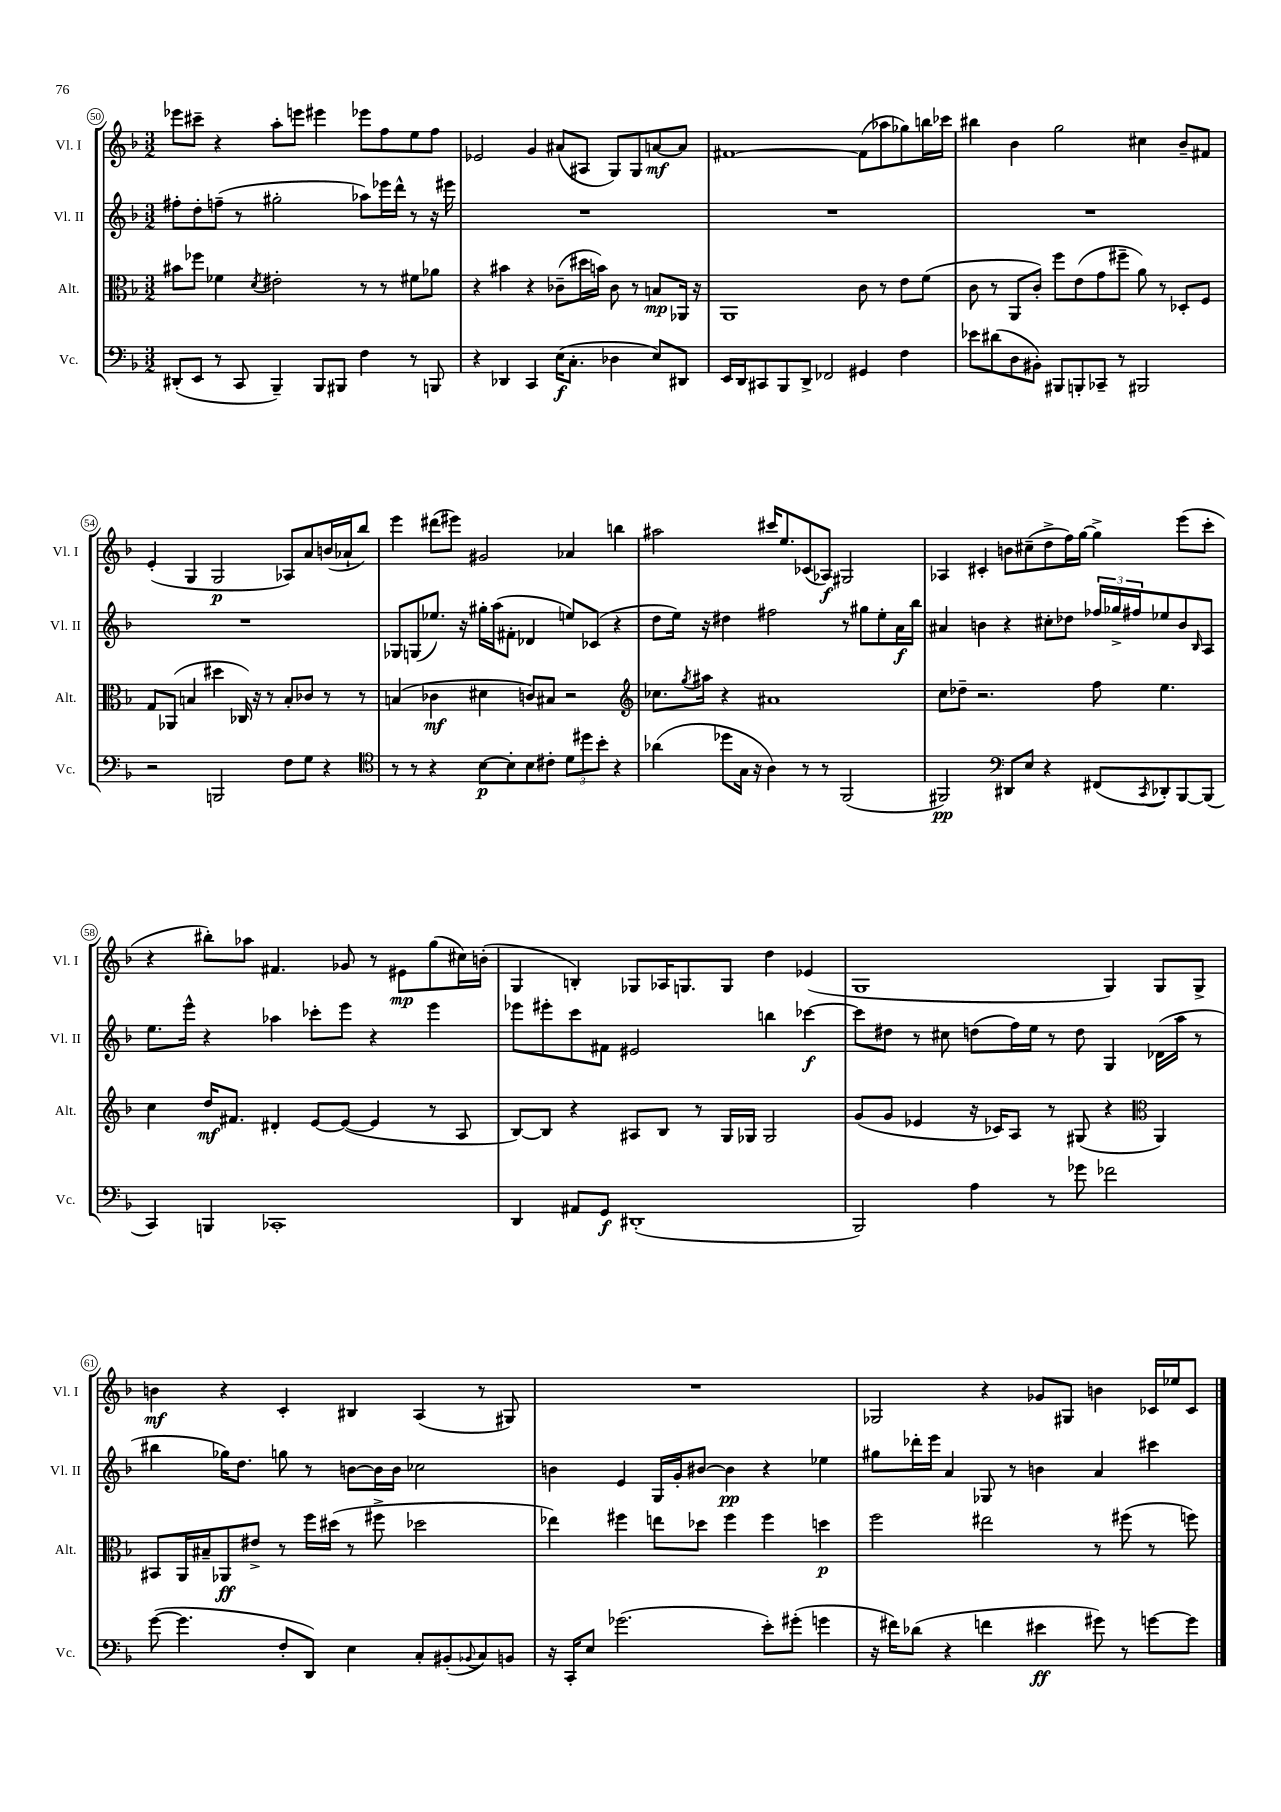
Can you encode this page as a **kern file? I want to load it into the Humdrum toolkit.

**kern	**dynam	**kern	**dynam	**kern	**dynam	**kern	**dynam
*part4	*part4	*part3	*part3	*part2	*part2	*part1	*part1
*staff4	*staff4	*staff3	*staff3	*staff2	*staff2	*staff1	*staff1
*I"Vc.	*	*I"Alt.	*	*I"Vl. II	*	*I"Vl. I	*
*I'Vc.	*	*I'Alt.	*	*I'Vl. II	*	*I'Vl. I	*
*clefF4	*	*clefC3	*	*clefG2	*	*clefG2	*
*k[b-]	*	*k[b-]	*	*k[b-]	*	*k[b-]	*
*M3/2	*	*M3/2	*	*M3/2	*	*M3/2	*
=50	=50	=50	=50	=50	=50	=50	=50
(8DD#X'/L	.	8b#X\L	.	8ff#X'\L	.	8eee-X\L	.
8EE/J	.	8ff-X\J	.	8dd'\	.	8ccc#X~\J	.
8r	.	4f-X\	.	(8ffn~\J	.	4r	.
8CC/	.	.	.	8r	.	.	.
.	.	8qd/	.	.	.	.	.
4BBB-~/)	.	2e#X'\	.	2gg#X'\	.	8aa'\L	.
.	.	.	.	.	.	8eeen\J	.
8BBB-/L	.	.	.	.	.	4eee#X\	.
8BBB#X/J	.	.	.	.	.	.	.
4F\	.	8r	.	8aa-X\L)	.	8eee-X\L	.
.	.	8r	.	16eee-X\L	.	8ff\	.
.	.	.	.	16ddd^^\JJ	.	.	.
8r	.	8f#X\L	.	8r	.	8ee\	.
8BBBn/	.	8a-X\J	.	16r	.	8ff\J	.
.	.	.	.	16eee#X\	.	.	.
=51	=51	=51	=51	=51	=51	=51	=51
4r	.	4r	.	1.r	.	2e-X/	.
4DD-X/	.	4b#X\	.	.	.	.	.
4CC/	.	4r	.	.	.	4g/	.
(16E\KL	f	(8c-X~\L	.	.	.	(8a#X/L	.
8.C'\J	.	.	.	.	.	.	.
.	.	16dd#X\L	.	.	.	8A#X/J	.
.	.	16bn\JJ)	.	.	.	.	.
4D-X\	.	8c-\	.	.	.	8G/L)	.
.	.	8r	.	.	.	8G/	.
8E/L)	.	8Bn/L	mp	.	.	[8an/	mf
8DD#X/J	.	16AA-X/Jk	.	.	.	8a/J]	.
.	.	16r	.	.	.	.	.
=52	=52	=52	=52	=52	=52	=52	=52
16EE/LL	.	1AA	.	1.r	.	[1f#X	.
16DD/J	.	.	.	.	.	.	.
8CC#X/	.	.	.	.	.	.	.
8BBB-/	.	.	.	.	.	.	.
8DD^/J	.	.	.	.	.	.	.
2FF-X/	.	.	.	.	.	.	.
4GG#X/	.	8c\	.	.	.	(8f#\L]	.
.	.	8r	.	.	.	8aa-X\	.
4F\	.	8e\L	.	.	.	8gg-X\)	.
.	.	(8f\J	.	.	.	16bbn\L	.
.	.	.	.	.	.	16ccc-X\JJ	.
=53	=53	=53	=53	=53	=53	=53	=53
8e-X\L	.	8c\	.	1.r	.	4bb#X\	.
(8d#X\	.	8r	.	.	.	.	.
8D\	.	8AA/L	.	.	.	4b-\	.
8BB#X'\J)	.	8c'/J)	.	.	.	.	.
8BBB#X/L	.	8ff\L	.	.	.	2gg\	.
8BBBn'/	.	(8e\	.	.	.	.	.
8CC-X~/J	.	8g\	.	.	.	.	.
8r	.	8ff#X~\J	.	.	.	.	.
2BBB#X/	.	8a\)	.	.	.	4cc#X\	.
.	.	8r	.	.	.	.	.
.	.	8D-X'/L	.	.	.	8b-~/L	.
.	.	8F/J	.	.	.	8f#X/J	.
!!LO:LB:g=z
=54	=54	=54	=54	=54	=54	=54	=54
2r	.	8G/L	.	1.r	.	(4e'/	.
.	.	(8AA-X/J	.	.	.	.	.
.	.	4Bn/	.	.	.	4G/	.
2BBBn/	.	4dd#X\	.	.	.	2G/	p
.	.	16C-X/)	.	.	.	.	.
.	.	16r	.	.	.	.	.
.	.	8r	.	.	.	.	.
8F\L	.	8B'/L	.	.	.	8A-X/L)	.
8G\J	.	8c-X/J	.	.	.	8a/	.
4r	.	8r	.	.	.	(16bn/L	.
.	.	.	.	.	.	16a-X`/J	.
.	.	8r	.	.	.	8bb-/J)	.
=55	=55	=55	=55	=55	=55	=55	=55
*clefC4	*	*	*	*	*	*	*
8r	.	(4Bn/	.	8G-X/L	.	4eee\	.
8r	.	.	.	(8Gn/	.	.	.
4r	.	4c-X\	mf	8.ee-X/J)	.	(8ddd#X\L	.
.	.	.	.	.	.	8eee#X\J)	.
.	.	.	.	16r	.	.	.
[8B-\L	p	4d#X\	.	16gg#X'\LL	.	2g#X/	.
.	.	.	.	(16aa\J	.	.	.
8B-'\]	.	.	.	8f#X'\J	.	.	.
8B-\	.	8cn/L)	.	4d-X/	.	.	.
8c#X'\J	.	8B#X/J	.	.	.	.	.
12d\L	.	2r	.	8een/L)	.	4a-X/	.
12dd#X\	.	.	.	.	.	.	.
.	.	.	.	(8c-X/J	.	.	.
12b-'\J	.	.	.	.	.	.	.
4r	.	.	.	4r	.	4bbn\	.
=56	=56	=56	=56	=56	=56	=56	=56
*	*	*clefG2	*	*	*	*	*
(4a-X\	.	8.cc-X\L	.	8dd\L	.	2aa#X\	.
.	.	.	.	16ee\Jk)	.	.	.
.	.	8qgg/	.	.	.	.	.
.	.	16aa#X\Jk	.	16r	.	.	.
8dd-X\L	.	4r	.	4dd#X\	.	.	.
16G\Jk	.	.	.	.	.	.	.
16r	.	.	.	.	.	.	.
4A\)	.	1a#X	.	2ff#X\	.	16ccc#X/KL	.
.	.	.	.	.	.	8.ee/	.
8r	.	.	.	.	.	(8c-X/	.
8r	.	.	.	.	.	8A-X/J)	f
(2FF/	.	.	.	8r	.	2G#X/	.
.	.	.	.	8gg#X\L	.	.	.
.	.	.	.	8ee'\	.	.	.
.	.	.	.	16a\L	f	.	.
.	.	.	.	16bb-\JJ	.	.	.
=57	=57	=57	=57	=57	=57	=57	=57
2FF#X/)	pp	8cc\L	.	4a#X/	.	4A-X/	.
.	.	8dd-X~\J	.	.	.	.	.
.	.	2.r	.	4bn\	.	4c#X'/	.
*clefF4	*	*	*	*	*	*	*
8DD#X/L	.	.	.	4r	.	8bn\L	.
8E/J	.	.	.	.	.	(8cc#X~\	.
4r	.	.	.	8cc#X'\L	.	8dd^\	.
.	.	.	.	8dd-X\J	.	16ff\L)	.
.	.	.	.	.	.	[16gg\JJ	.
(8FF#X/L	.	8ff\	.	24ff-X/LL	.	4gg^\]	.
.	.	.	.	24gg-X^/	.	.	.
.	.	.	.	24ff#X/J	.	.	.
8qCC/	.	.	.	.	.	.	.
8DD-X'/)	.	4.ee\	.	8ee-X/	.	.	.
[8BBB-/	.	.	.	8b/	.	(8eee\L	.
.	.	.	.	16qqB-/	.	.	.
(8BBB-/J]	.	.	.	8A/J	.	8ccc'\J	.
!!LO:LB:g=z
=58	=58	=58	=58	=58	=58	=58	=58
4CC/)	.	4cc\	.	8.ee\L	.	4r	.
.	.	.	.	16eee^^\Jk	.	.	.
4BBBn/	.	16dd/KL	mf	4r	.	8bb#X'\L)	.
.	.	8.f#X/J	.	.	.	.	.
.	.	.	.	.	.	8aa-X\J	.
1CC-X'	.	4d#X'/	.	4aa-X\	.	4.f#X/	.
.	.	[8e/L	.	8ccc-X'\L	.	.	.
.	.	(8e/J_	.	8eee\J	.	8g-X/	.
.	.	4e/]	.	4r	.	8r	.
.	.	.	.	.	.	8e#X\L	mp
.	.	8r	.	4eee\	.	(8gg\	.
.	.	8A/	.	.	.	16cc#X\L)	.
.	.	.	.	.	.	(16bn'\JJ	.
=59	=59	=59	=59	=59	=59	=59	=59
4DD/	.	[8B-/L)	.	8eee-X\L	.	4G/	.
.	.	8B-/J]	.	8eee#X'\	.	.	.
8AA#X/L	.	4r	.	8ccc\	.	4Bn'/)	.
8GG/J	f	.	.	8f#X\J	.	.	.
(1DD#X'	.	8A#X/L	.	2e#X/	.	8G-X/L	.
.	.	8B-/J	.	.	.	16A-X/K	.
.	.	.	.	.	.	8.Gn/	.
.	.	8r	.	.	.	.	.
.	.	16G/LL	.	.	.	8G/J	.
.	.	16G-X/JJ	.	.	.	.	.
.	.	2G-/	.	4bbn\	.	4dd\	.
.	.	.	.	[4ccc-X\	f	(4e-X/	.
=60	=60	=60	=60	=60	=60	=60	=60
2BBB-/)	.	(8g/L	.	8ccc-\L]	.	1G	.
.	.	8g/J	.	8dd#X\J	.	.	.
.	.	4e-X/	.	8r	.	.	.
.	.	.	.	8cc#X\	.	.	.
4A\	.	16r	.	(8ddn\L	.	.	.
.	.	16c-X/KL)	.	.	.	.	.
.	.	8A/J	.	16ff\L)	.	.	.
.	.	.	.	16ee\JJ	.	.	.
8r	.	8r	.	8r	.	.	.
8g-X\	.	(8G#X/	.	8dd\	.	.	.
2f-X\	.	4r	.	4G/	.	4G/)	.
*	*	*clefC3	*	*	*	*	*
.	.	4AA/)	.	(16d-X\LL	.	8G/L	.
.	.	.	.	16aa\JJ	.	.	.
.	.	.	.	8r	.	8G^/J	.
!!LO:LB:g=z
=61	=61	=61	=61	=61	=61	=61	=61
([8g\	.	8BB#X/L	.	4bb#X\	.	4bn\	mf
4.g\]	.	16AA/L	.	.	.	.	.
.	.	16B#X~/J	.	.	.	.	.
.	.	8AA-X/	ff	16gg-X\KL)	.	4r	.
.	.	.	.	8.dd\J	.	.	.
.	.	8e#X^/J	.	.	.	.	.
8F'/L	.	8r	.	8ggn\	.	4c'/	.
8DD/J)	.	16ff\LL	.	8r	.	.	.
.	.	(16dd#X\JJ	.	.	.	.	.
4E\	.	8r	.	[8bn\L	.	4B#X/	.
.	.	8ff#X^\	.	16b\L]	.	.	.
.	.	.	.	16b\JJ	.	.	.
8C'/L	.	2dd-X\	.	2cc-X\	.	(4A/	.
(8BB#X'/	.	.	.	.	.	.	.
8qqBB-X/	.	.	.	.	.	.	.
8C/)	.	.	.	.	.	8r	.
8BBn/J	.	.	.	.	.	8G#X/)	.
=62	=62	=62	=62	=62	=62	=62	=62
16r	.	4ee-X\)	.	4bn\	.	1.r	.
16CC'/KL	.	.	.	.	.	.	.
8E/J	.	.	.	.	.	.	.
(2.g-X\	.	4ff#X\	.	4e/	.	.	.
.	.	8een\L	.	16G/LL	.	.	.
.	.	.	.	16g'/J	.	.	.
.	.	8dd-X\J	.	[8b#X/J	.	.	.
.	.	4ff#\	.	4b#\]	pp	.	.
8e'\L)	.	4ff#\	.	4r	.	.	.
(8g#X'\J	.	.	.	.	.	.	.
4gn\	.	4ddn\	p	4ee-X\	.	.	.
=63	=63	=63	=63	=63	=63	=63	=63
16r	.	2ff\	.	8gg#X\L	.	2G-X/	.
16f#X\KL)	.	.	.	.	.	.	.
(8d-X\J	.	.	.	16ddd-X'\L	.	.	.
.	.	.	.	16eee\JJ	.	.	.
4r	.	.	.	4a/	.	.	.
4fn\	.	2ee#X\	.	8G-X/	.	4r	.
.	.	.	.	8r	.	.	.
4e#X\	ff	.	.	4bn\	.	8g-X/L	.
.	.	.	.	.	.	8G#X/J	.
8g#X\)	.	8r	.	4a/	.	4bn\	.
8r	.	(8ff#X\	.	.	.	.	.
[8gn\L	.	8r	.	4ccc#X\	.	16c-X/LL	.
.	.	.	.	.	.	16ee-X/J	.
8g\J]	.	8ffn\)	.	.	.	8c-/J	.
==	==	==	==	==	==	==	==
*-	*-	*-	*-	*-	*-	*-	*-
